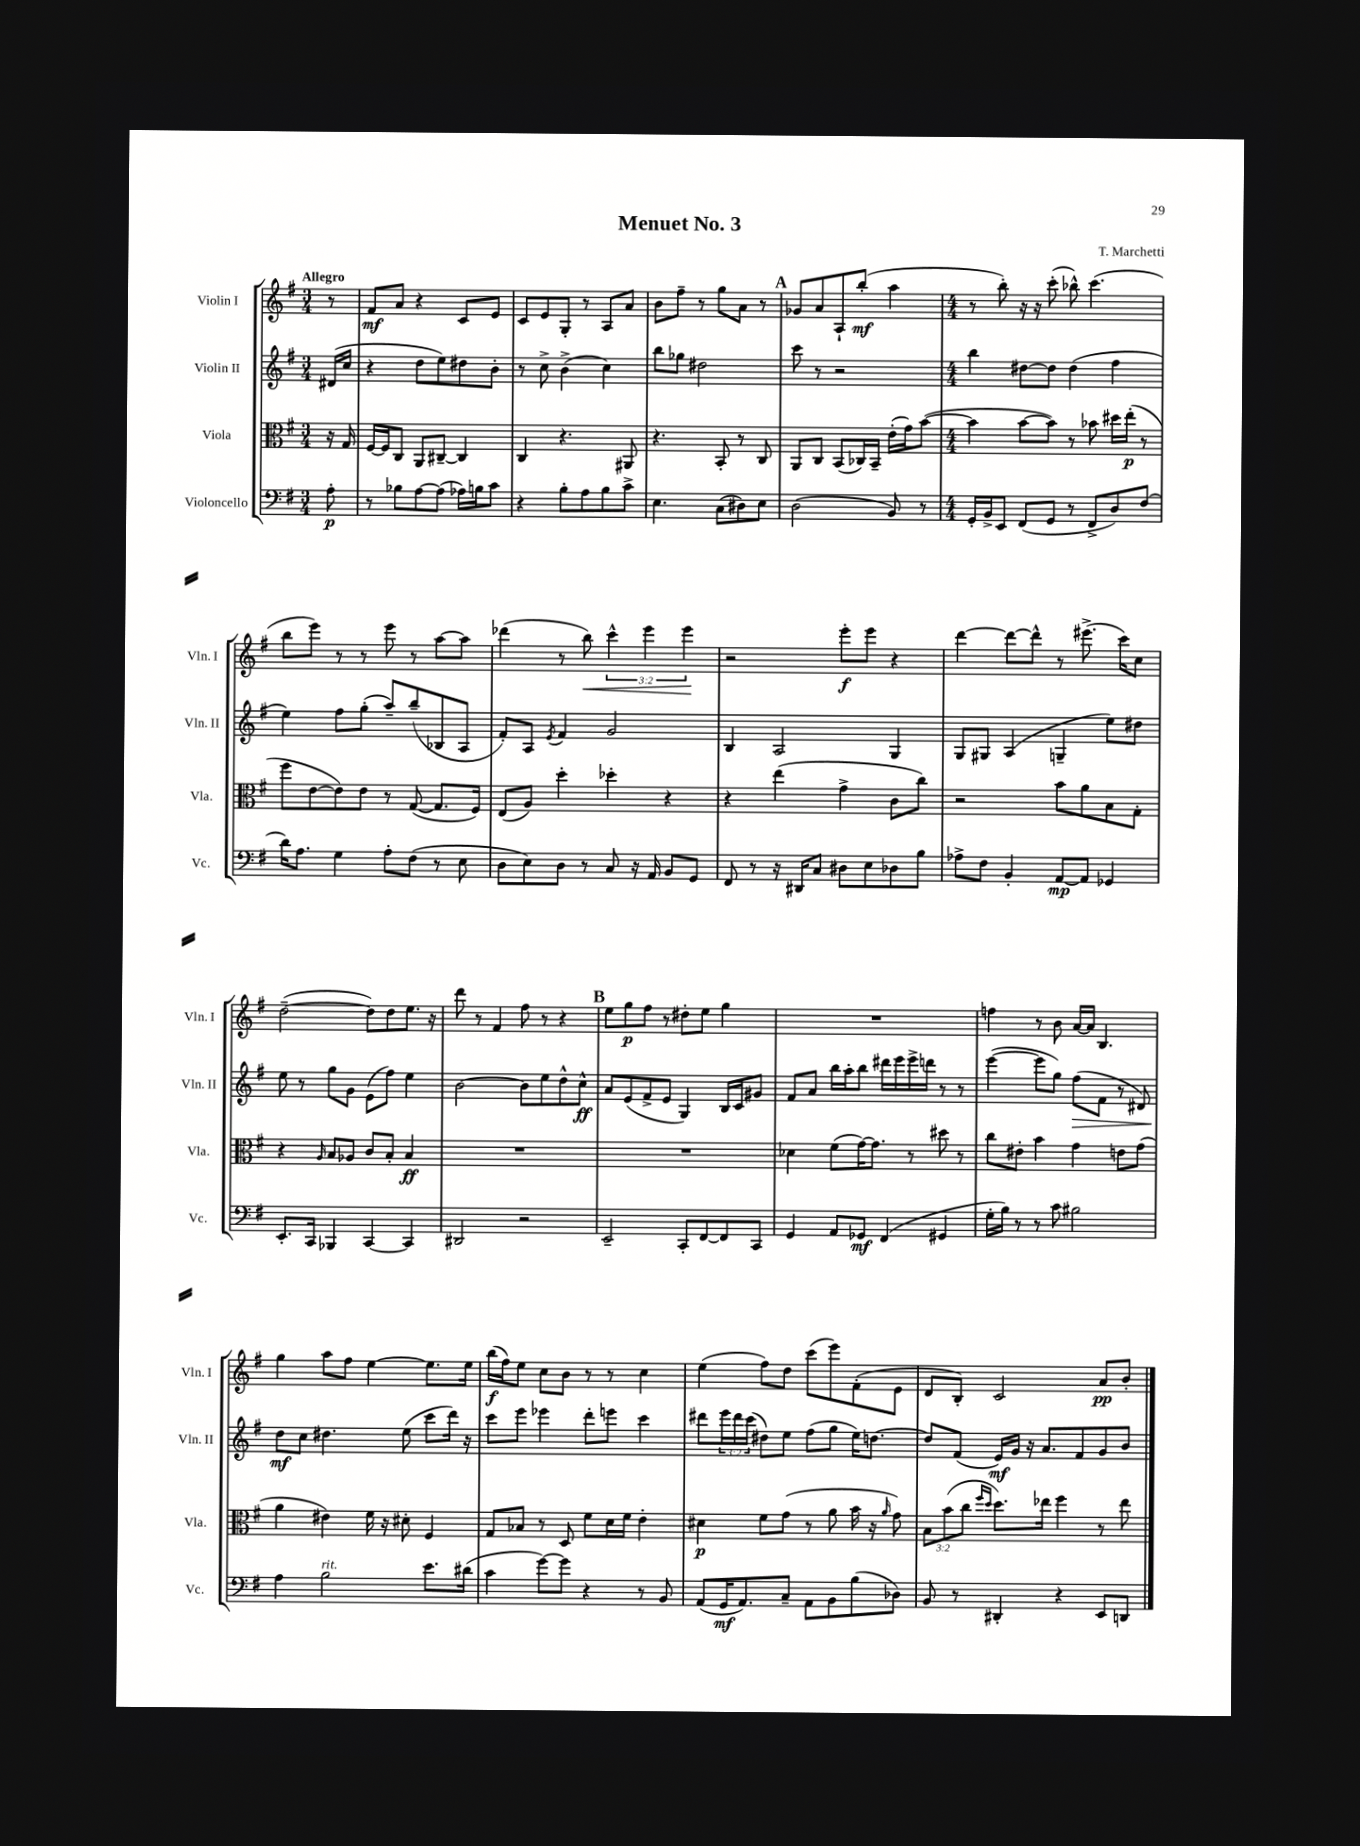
\header { title = "Menuet No. 3" composer = "T. Marchetti" }
<<
\new StaffGroup <<
\new Staff = "s0" \with { instrumentName = "Violin I" shortInstrumentName = "Vln. I" } {
    \clef treble \key g \major \numericTimeSignature \time 3/4 \override Staff.TupletNumber.text = #tuplet-number::calc-fraction-text \partial 8 \tempo "Allegro"
    r8 |
    fis'8\mf a'8 r4 c'8 e'8 |
    c'8 e'8 g8-. r8 a8 a'8 |
    b'8 fis''8-- r8 g''8 a'8 r8 |
    \mark \markup { \bold "A" } ges'8 a'8 a8-! b''8-.\mf( a''4 |
    \numericTimeSignature \time 4/4 r8 b''8-.) r16 r16 c'''8-.( bes''8-^) c'''4.( |
    b''8 e'''8) r8 r8 e'''8 r8 a''8~ a''8 |
    des'''4( r8 b''8\<) \tuplet 3/2 { c'''4-^ e'''4 e'''4\! } |
    r2 e'''8-.\f e'''8 r4 |
    d'''4~ d'''8~ d'''8-^ r8 eis'''8.->( c'''16) c''8 |
    d''2~--( d''8) d''8 e''8. r16 |
    d'''8 r8 fis'4 fis''8 r8 r4 |
    \mark \markup { \bold "B" } e''8 g''8\p fis''8 r8 dis''8-. e''8 g''4 |
    R1 |
    f''4 r8 b'8 a'16~ a'16 b4. |
    g''4 a''8 fis''8 e''4~ e''8. e''16 |
    b''16\f( fis''16) e''8 c''8 b'8 r8 r8 c''4 |
    e''4( fis''8) d''8 c'''8( e'''8) fis'8-.( e'8 |
    d'8 b8-.) c'2 a'8\pp b'8-. \bar "|." |
}
\new Staff = "s1" \with { instrumentName = "Violin II" shortInstrumentName = "Vln. II" } {
    \clef treble \key g \major \numericTimeSignature \time 3/4 \override Staff.TupletNumber.text = #tuplet-number::calc-fraction-text \partial 8
    dis'16( c''16 |
    r4 d''8 e''8) dis''8 b'8-. |
    r8 c''8-> b'4->( c''4) |
    b''8 ges''8 dis''2 |
    \mark \markup { \bold "A" } c'''8 r8 r2 |
    \numericTimeSignature \time 4/4 b''4 dis''8~ dis''8 dis''4( fis''4 |
    e''4) fis''8 g''8-.( a''8--) b''8--( bes8 a8 |
    fis'8-.) a8 \acciaccatura { e'8 } fis'4 g'2 |
    b4 a2 g4 |
    g8 gis8 a4( g4-- e''8) dis''8 |
    e''8 r8 g''8 g'8 e'8( fis''8) e''4 |
    b'2~ b'8 e''8 d''8-^ c''8-^\ff |
    \mark \markup { \bold "B" } a'8 e'8( fis'8-> e'8 g4) b16 c'16 gis'8 |
    fis'8 a'8 b''16 a''16-. b''8 dis'''16 e'''16 e'''16-> d'''16 r8 r8 |
    e'''4~( e'''8 g''8) fis''8\>( fis'8 r8 dis'8) |
    d''8\mf\! c''8 dis''4. e''8( c'''8 d'''16) r16 |
    c'''8 e'''8 ees'''4 d'''8-. e'''8 c'''4 |
    dis'''8 \tuplet 3/2 { e'''16 dis'''16 c'''16( } dis''8) e''8 fis''8( g''8 e''16) d''8.~ |
    d''8 fis'8( e'16\mf) g'16 r16 a'8. fis'8 g'8 b'8 \bar "|." |
}
\new Staff = "s2" \with { instrumentName = "Viola" shortInstrumentName = "Vla." } {
    \clef alto \key g \major \numericTimeSignature \time 3/4 \override Staff.TupletNumber.text = #tuplet-number::calc-fraction-text \partial 8
    r16 g16 |
    fis16~ fis16 c8 a,8 cis8~-- cis4 |
    c4 r4. ais,8 |
    r4. b,8-. r8 c8 |
    \mark \markup { \bold "A" } a,8 c8 b,8( ces16) b,16-- e'16-.( g'16) b'8~( |
    \numericTimeSignature \time 4/4 b'4 b'8~ b'8) r8 bes'8 dis''16 e''16-.\p( r8 |
    fis''8 e'8~ e'8) e'8 r8 g8~( g8. fis16) |
    e8( a8) d''4-. des''4-. r4 |
    r4 e''4( g'4-> c'8 c''8) |
    r2 b'8 a'8 b8 g8-. |
    r4 \grace { a16 } b8 aes8 c'8 b8-. b4\ff |
    R1 |
    \mark \markup { \bold "B" } R1 |
    des'4 fis'8( g'16~) g'8. r8 dis''8 r8 |
    c''8 eis'8-. b'4 g'4 e'8 g'8( |
    a'4 eis'4) fis'16 r16 dis'8-. fis4 |
    g8 bes8 r8 d8 fis'8 d'16 fis'16 e'4-. |
    dis'4\p fis'8 g'8( r8 a'8 b'16 r16 \grace { a'16 } g'8) |
    \tuplet 3/2 { b8 b'8( c''8 } \grace { fis''16 d''16 } d''8.) ees''16 fis''4 r8 ees''8 \bar "|." |
}
\new Staff = "s3" \with { instrumentName = "Violoncello" shortInstrumentName = "Vc." } {
    \clef bass \key g \major \numericTimeSignature \time 3/4 \partial 8
    a8-.\p |
    r8 bes8 a8~ a8( aes16) b16 c'8 |
    r4 b8-. a8 b8 c'8-> |
    e4. c8( dis8) e8 |
    \mark \markup { \bold "A" } d2( b,8) r8 |
    \numericTimeSignature \time 4/4 g,16-. b,16-> e,8 fis,8( g,8 r8 fis,8-> d8) fis8( |
    d'16) a8. g4 a8-. fis8( r8 e8 |
    d8 e8) d8 r8 c8 r16 a,16 b,8 g,8 |
    fis,8 r8 r16 dis,16 c8 dis8 e8 des8 b8 |
    aes8-> fis8 b,4-. a,8~\mp a,8 ges,4 |
    e,8.-. c,16 bes,,4 c,4~ c,4 |
    dis,2 r2 |
    \mark \markup { \bold "B" } e,2-- c,8-. fis,8~ fis,8 c,8 |
    g,4 a,8 ges,8\mf fis,4( gis,4 |
    g16-. b16) r8 r8 c'8 bis2 |
    a4 b2^\markup { \italic "rit." } e'8. dis'16( |
    c'4 g'8~) g'8 r4 r8 b,8 |
    a,8( g,16\mf a,8.) c8-- a,8 b,8 b8( des8) |
    b,8 r8 dis,4-. r4 e,8 d,8 \bar "|." |
}
>>
>>
\layout { \context { \Score \remove "Bar_number_engraver" } }
